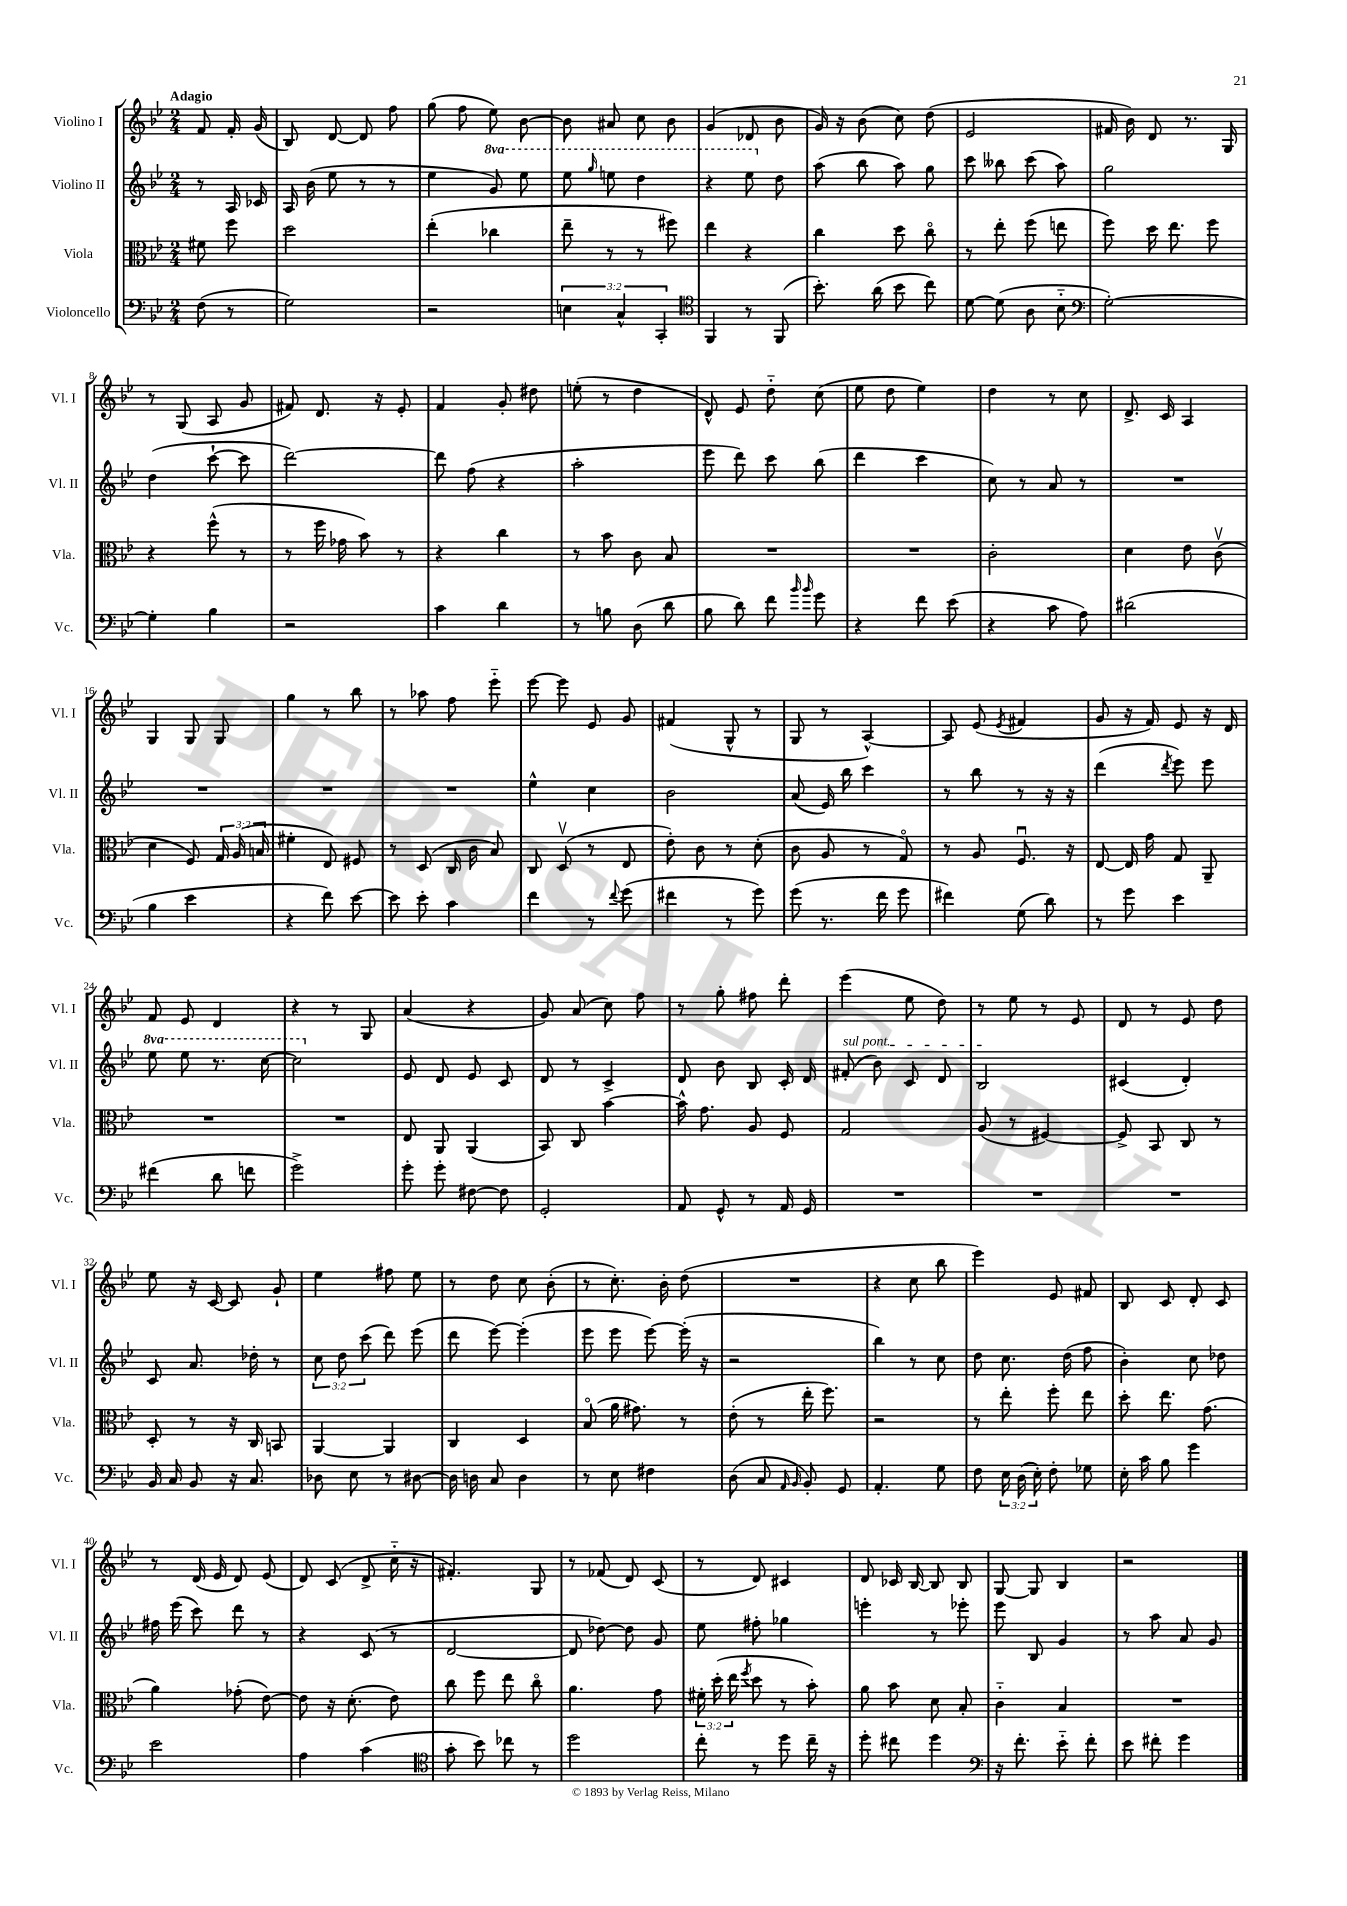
<<
\new StaffGroup <<
\new Staff = "s0" \with { instrumentName = "Violino I" shortInstrumentName = "Vl. I" } {
    \clef treble \key bes \major \numericTimeSignature \time 2/4 \partial 4 \tempo "Adagio"
    \autoBeamOff f'8 f'16-. g'16( |
    bes8) d'8~ d'8 f''8 |
    g''8( f''8 ees''8) bes'8~ |
    bes'8 ais'8 c''8 bes'8 |
    g'4( des'8 bes'8 |
    g'16) r16 bes'8( c''8) d''8( |
    ees'2 |
    fis'16 bes'16) d'8 r8. g16 |
    r8 g8( a8 g'8 |
    fis'8) d'8. r16 ees'8-. |
    f'4 g'8-. dis''8 |
    e''8-.( r8 d''4 |
    d'8-^) ees'8 d''8-_ c''8( |
    ees''8 d''8 ees''4) |
    d''4 r8 c''8 |
    d'8.-> c'16 a4 |
    g4 g8 g8 |
    g''4 r8 bes''8 |
    r8 aes''8 f''8 ees'''8-_ |
    ees'''8~ ees'''8 ees'8 g'8 |
    fis'4( g8-^ r8 |
    g8 r8 a4~-^) |
    a8 ees'8( \acciaccatura { ees'8 } fis'4 |
    g'8 r16 f'16) ees'8 r16 d'16 |
    f'8 ees'8 d'4 |
    r4 r8 g8 |
    a'4( r4 |
    g'8) a'8( c''8) f''8 |
    r8 g''8-. fis''8 d'''8-. |
    ees'''4( ees''8 d''8) |
    r8 ees''8 r8 ees'8 |
    d'8 r8 ees'8 d''8 |
    ees''8 r16 c'16~ c'8 g'8-! |
    ees''4 fis''8 ees''8 |
    r8 d''8 c''8 bes'8-.( |
    r8 c''8.-.) bes'16-. d''8( |
    R2 |
    r4 c''8 bes''8 |
    ees'''4) ees'8 fis'8 |
    bes8 c'8 d'8-. c'8 |
    r8 d'16( ees'16 d'8) ees'8( |
    d'8) c'8( d'8-> c''16-_ r16 |
    fis'4.-.) g8 |
    r8 fes'8( d'8) c'8( |
    r8 d'8) cis'4 |
    d'8 ces'16 bes16~ bes8 bes8 |
    g8~ g8 bes4 |
    r2 \bar "|." |
}
\new Staff = "s1" \with { instrumentName = "Violino II" shortInstrumentName = "Vl. II" } {
    \clef treble \key bes \major \numericTimeSignature \time 2/4 \override Staff.TupletNumber.text = #tuplet-number::calc-fraction-text \set Staff.ottavationMarkups = #ottavation-simple-ordinals \partial 4
    \autoBeamOff r8 a16 ces'16 |
    a16 bes'16( ees''8 r8 r8 |
    ees''4 \ottava #1 g''8) ees'''8 |
    ees'''8 \grace { g'''16 } e'''8 d'''4 |
    r4 ees'''8 \ottava #0 d''8 |
    a''8( bes''8 a''8) g''8 |
    c'''8 beses''8 c'''8( a''8) |
    g''2 |
    d''4( c'''8~-! c'''8 |
    d'''2~) |
    d'''8 f''8( r4 |
    a''2-. |
    ees'''8 d'''8) c'''8 bes''8( |
    d'''4 c'''4 |
    c''8) r8 a'8 r8 |
    R2 |
    R2 |
    R2 |
    R2 |
    ees''4-^ c''4 |
    bes'2 |
    a'8( ees'16) bes''16 c'''4 |
    r8 bes''8 r8 r16 r16 |
    d'''4( \acciaccatura { d'''8 } ees'''8) ees'''8 |
    \ottava #1 ees'''8 ees'''8 r8. c'''16~ |
    c'''2 \ottava #0 |
    ees'8 d'8 ees'8 c'8 |
    d'8 r8 c'4-> |
    d'8 bes'8 bes8 c'16-. d'16 |
    \once \override TextSpanner.bound-details.left.text = \markup { \italic "sul pont." } fis'8-.\startTextSpan( bes'8) c'8 d'8 |
    bes2\stopTextSpan |
    cis'4( d'4-.) |
    c'8 a'8. des''16-. r8 |
    \tuplet 3/2 { c''8 d''8 c'''8( } d'''8) ees'''8( |
    d'''8 ees'''8~) ees'''4-.( |
    ees'''8 ees'''8 ees'''8~) ees'''16-.( r16 |
    r2 |
    bes''4) r8 c''8 |
    d''8 c''8. d''16( f''8 |
    bes'4-.) c''8 des''8 |
    fis''16 ees'''16( c'''8) d'''8 r8 |
    r4 c'8( r8 |
    d'2~ |
    d'8 des''8~) des''8 g'8 |
    ees''8 fis''8-. ges''4 |
    e'''4-. r8 ees'''8-. |
    ees'''8 bes8 g'4 |
    r8 a''8 a'8 g'8 \bar "|." |
}
\new Staff = "s2" \with { instrumentName = "Viola" shortInstrumentName = "Vla." } {
    \clef alto \key bes \major \numericTimeSignature \time 2/4 \override Staff.TupletNumber.text = #tuplet-number::calc-fraction-text \partial 4
    \autoBeamOff fis'8 f''8 |
    d''2 |
    ees''4-.( ces''4 |
    ees''8-- r8 r8 fis''8) |
    ees''4 r4 |
    c''4 d''8 c''8\flageolet |
    r8 ees''8-. f''8( e''8 |
    f''8) d''16 ees''8. f''8 |
    r4 f''8-^( r8 |
    r8 f''16 ges'16 bes'8) r8 |
    r4 c''4 |
    r8 bes'8 c'8 bes8 |
    R2 |
    R2 |
    c'2-. |
    d'4 ees'8 c'8\upbow( |
    d'4 f8) \tuplet 3/2 { g16 a16( b16 } |
    fis'4-. ees8) fis8 |
    r8 d8( c16 c'16 bes8) |
    c8 d8\upbow( r8 ees8 |
    ees'8-.) c'8 r8 d'8-.( |
    c'8 a8 r8 g8\flageolet) |
    r8 a8 f8.\downbow r16 |
    ees8~ ees16 g'16 g8 a,8-- |
    R2 |
    R2 |
    ees8 a,8 a,4( |
    bes,8) c8 bes'4~ |
    bes'16-^ g'8. a8 f8 |
    g2 |
    a8( r8 fis4~) |
    fis8-> bes,8 c8 r8 |
    d8-. r8 r16 c16 b,8 |
    a,4~ a,4 |
    c4 d4 |
    bes8\flageolet( a'16 gis'8.) r8 |
    ees'8-.( r8 ees''16-. f''8.) |
    r2 |
    r8 ees''8-. f''8-. ees''8 |
    d''8-. ees''8. g'8.( |
    a'4) ges'8-.( ees'8~) |
    ees'8 r16 d'8.-.( ees'8) |
    c''8 f''8 ees''8 c''8\flageolet |
    a'4. g'8 |
    \tuplet 3/2 { fis'16-. d''16-.( ees''16 } \acciaccatura { f''8 } d''8 r8 bes'8-.) |
    a'8 bes'8 d'8 bes8-. |
    c'4-_ bes4 |
    R2 \bar "|." |
}
\new Staff = "s3" \with { instrumentName = "Violoncello" shortInstrumentName = "Vc." } {
    \clef bass \key bes \major \numericTimeSignature \time 2/4 \override Staff.TupletNumber.text = #tuplet-number::calc-fraction-text \partial 4
    \autoBeamOff f8( r8 |
    g2) |
    r2 |
    \tuplet 3/2 { e4 c4-^ c,4-. } |
    \clef tenor f,4 r8 f,8( |
    bes'8.-.) a'16( bes'8 c''8) |
    d'8~ d'8( a8 bes8-_ |
    \clef bass g2~-.) |
    g4-. bes4 |
    r2 |
    c'4 d'4 |
    r8 b8 d8( d'8 |
    bes8 d'8) f'8 \grace { bes'16 bes'16 } g'8 |
    r4 f'8 ees'8( |
    r4 c'8 a8) |
    dis'2( |
    bes4 ees'4 |
    r4 f'8) ees'8~ |
    ees'8 ees'8-. c'4 |
    f'4 r8 \appoggiatura { f'8 } g'8( |
    fis'4 r8 g'8) |
    g'8( r8. f'16 g'8 |
    fis'4) g8( d'8) |
    r8 g'8 ees'4 |
    fis'4( d'8 f'8 |
    g'2->) |
    g'8-. g'8-. fis8~ fis8 |
    g,2-. |
    a,8 g,8-^ r8 a,16 g,16 |
    R2 |
    R2 |
    R2 |
    bes,16 c16 bes,8 r16 c8. |
    des8 ees8 r8 dis8~ |
    dis16 d16 c8 d4 |
    r8 ees8 fis4 |
    d8( c8 \grace { a,16 bes,16 } bes,8-.) g,8 |
    a,4.-. g8 |
    f8 \tuplet 3/2 { ees16 d16( ees16-.) } f8-. ges8 |
    ees16-. c'16 bes8 g'4 |
    ees'2 |
    a4 c'4( |
    \clef tenor g'8-. bes'8) ces''8 r8 |
    d''2 |
    c''8-. r8 d''8 c''16-- r16 |
    d''8-. cis''8 d''4 |
    \clef bass r16 f'8.-. ees'8-_ f'8-. |
    ees'8 fis'8-. g'4 \bar "|." |
}
>>
>>
